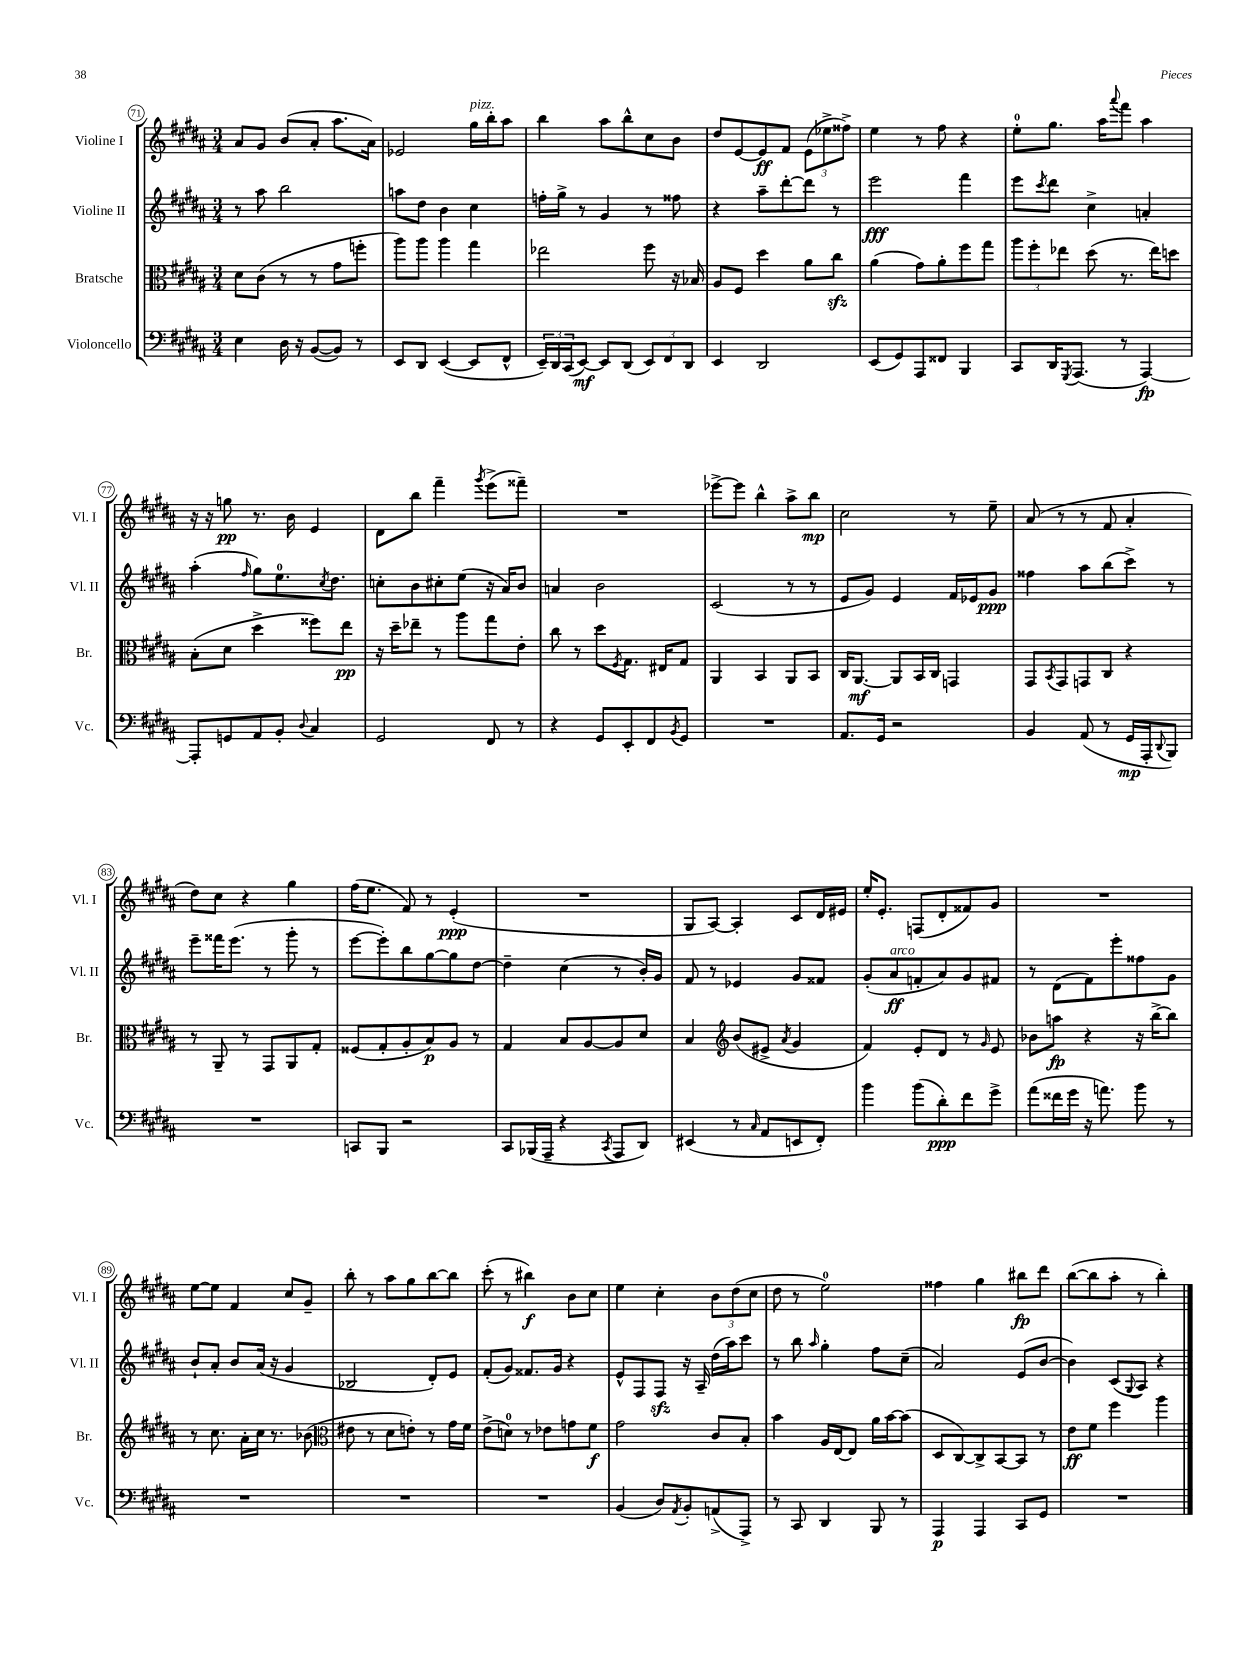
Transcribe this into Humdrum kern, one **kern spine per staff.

**kern	**kern	**kern	**kern
*staff4	*staff3	*staff2	*staff1
*clefF4	*clefC3	*clefG2	*clefG2
*k[f#c#g#d#a#]	*k[f#c#g#d#a#]	*k[f#c#g#d#a#]	*k[f#c#g#d#a#]
*M3/4	*M3/4	*M3/4	*M3/4
4E	8d#	8r	8a#
.	(8c#	8aa#	8g#
16D#	8r	2bb	(8b
16r	.	.	.
([8BB	8r	.	8a#'
8BB])	8g#	.	8.aa#
8r	8ff'	.	.
.	.	.	16a#)
=	=	=	=
8EE	8aa#)	8aa	2e-
8DD#	8aa#	8dd#	.
([4EE	4aa#	4b	.
8EE]	4gg#	4cc#	16gg#
.	.	.	16bb'
8FF#^^	.	.	8aa#
=	=	=	=
24EE~)	2ee-	16ff'	4bb
24DD#	.	.	.
.	.	16gg#^	.
(24CC#	.	.	.
[8EE)	.	8r	.
8EE]	.	4g#	8aa#
(8DD#	.	.	8bb^^
12EE)	8ff#	8r	8cc#
12FF#	.	.	.
.	16r	8ff##	8b
12DD#	.	.	.
.	16B-	.	.
=	=	=	=
4EE	8A#	4r	8dd#
.	8F#	.	[8e
2DD#	4dd#	8aa#~	8e]
.	.	[8ddd#'	8f#
.	8a#	8ddd#]	(12e
.	.	.	12ee-^
.	8cc#	8r	.
.	.	.	12ff##^)
=	=	=	=
(8EE	(4a#	2eee	4ee
8GG#)	.	.	.
8AAA#	8g#)	.	8r
8FF##	8a#'	.	8ff#
4BBB	8ff#	4fff#	4r
.	8gg#	.	.
=	=	=	=
8CC#	12aa#	8eee	8ee'
.	12ff#'	.	.
.	.	8qccc#	.
16DD#	.	8ddd#	8.gg#
.	12ee-	.	.
8qGGG#	.	.	.
(8.AAA#	.	.	.
.	(8dd#	4cc#^	.
.	.	.	16aa#
.	.	.	8qqaaa#
8r	8.r	.	8fff#
[4AAA#)	.	4a'	4aa#
.	16ee-)	.	.
.	8dd	.	.
=	=	=	=
8AAA#']	(8B'	(4aa#'	16r
.	.	.	16r
8GG	8d#	.	8gg
.	.	16qqff#	.
8AA#	4dd#^	8gg#)	8.r
8BB'	.	8.ee	.
.	.	.	16b
8qqD#	.	.	.
4C#	8ff##)	.	4e
.	.	8qcc#	.
.	.	8.dd#	.
.	8ee	.	.
=	=	=	=
2GG#	16r	8cc'	8d#
.	16dd#~	.	.
.	8ee-~	8b	8bb
.	8r	8cc#'	4fff#~
.	8aa#	(8ee	.
.	.	.	8qggg#
8FF#	8gg#	16r	(8eee^
.	.	16a#)	.
8r	8e'	8b	8fff##~)
=	=	=	=
4r	8cc#	4a	2.r
.	8r	.	.
8GG#	8dd#	2b	.
.	8qF#	.	.
8EE'	8.G#	.	.
8FF#	.	.	.
.	16E#	.	.
8qBB	.	.	.
8GG#	8G#	.	.
=	=	=	=
2.r	4AA#	(2c#	[8eee-^
.	.	.	8eee-]
.	4BB	.	4bb^^
.	8AA#	8r	8aa#^
.	8BB	8r	8bb
=	=	=	=
8.AA#	16C#	8e	2cc#
.	[8.AA#	.	.
.	.	8g#)	.
16GG#	.	.	.
2r	8AA#]	4e	.
.	16BB	.	.
.	16C#	.	.
.	4GG	16f#	8r
.	.	16e-	.
.	.	8g#	8ee~
=	=	=	=
4BB	8GG#	4ff##	(8a#
.	8qBB	.	.
.	8GG#	.	8r
(8AA#	8GG	8aa#	8r
8r	8C#	(8bb	8f#
16GG#	4r	8ccc#^)	4a#'
16AAA#'	.	.	.
8qqDD#	.	.	.
8BBB)	.	8r	.
=	=	=	=
2.r	8r	8eee~	8dd#)
.	8AA#~	16fff##	8cc#
.	.	(8.eee	.
.	8r	.	4r
.	8GG#	8r	.
.	8AA#	8ggg#'	4gg#
.	8G#'	8r	.
=	=	=	=
8CC	(8F##	[8eee	(16ff#
.	.	.	8.ee
8BBB	8G#'	8eee'])	.
2r	8A#'	8bb	8f#)
.	8B)	[8gg#	8r
.	8A#	8gg#]	(4e'
.	8r	[8dd#	.
=	=	=	=
8CC#	4G#	4dd#~]	2.r
(16BBB-	.	.	.
16AAA#~	.	.	.
4r	8B	(4cc#	.
.	[8A#	.	.
8qCC#	.	.	.
8AAA#	8A#]	8r	.
8DD#)	8d#	16b')	.
.	.	16g#	.
=	=	=	=
(4EE#	4B	8f#	8G#
.	.	8r	[8A#)
*	*clefG2	*	*
8r	(8b	4e-	4A#']
16qqC#	.	.	.
8AA#	8e#^	.	.
.	8qa#	.	.
8EE	4g#	8g#	8c#
8FF#')	.	8f##	16d#
.	.	.	16e#
=	=	=	=
4b	4f#)	(8g#'	16ee'
.	.	.	8.e'
.	.	8a#	.
(8b	8e'	8f'	(8F
8d#')	8d#	8a#)	8d#'
8f#	8r	8g#	8f##)
.	16qqg#	.	.
8g#^	8e	8f#	8g#
=	=	=	=
(8a#	8b-	8r	2.r
16f##	8aa	(8d#	.
16g#	.	.	.
16r	4r	8f#)	.
8.a)	.	.	.
.	.	8eee'	.
8b	16r	8ff##	.
.	[16bb^	.	.
8r	8bb]	8g#	.
=	=	=	=
2.r	8r	8b`	[8ee
.	8.cc#	8a#'	8ee]
.	.	8b	4f#
.	16a#'	.	.
.	16cc#	(16a#	.
.	8.r	16r	.
.	.	4g#	8cc#
.	(8b-	.	8g#~
=	=	=	=
*	*clefC3	*	*
2.r	8e#	2B-	8bb'
.	8r	.	8r
.	8d#	.	8aa#
.	8e')	.	8gg#
.	8r	8d#')	[8bb
.	16g#	8e	8bb]
.	16f#	.	.
=	=	=	=
2.r	(8e^	(8f#'	(8ccc#'
.	8d)	8g#)	8r
.	8r	8.f##	4bb#)
.	8e-	.	.
.	.	16g#	.
.	8g	4r	8b
.	8f#	.	8cc#
=	=	=	=
(4BB	2g#	8e^^	4ee
.	.	8F#	.
8D#)	.	8F#	4cc#'
8qAA#	.	.	.
8BB'	.	16r	.
.	.	16A#~	.
(8AA^	8c#	(16dd#	12b
.	.	16aa#)	.
.	.	.	(12dd#
8AAA#^)	8B'	8ccc#	.
.	.	.	12cc#
=	=	=	=
8r	4b	8r	8dd#
8CC#	.	8bb	8r
.	.	16qqaa#	.
4DD#	16A#	4gg#'	2ee)
.	[16E	.	.
.	8E]	.	.
8BBB	16a#	8ff#	.
.	[16b	.	.
8r	(8b]	(8cc#~	.
=	=	=	=
4AAA#	8D#	2a#)	4ff##
.	[8C#)	.	.
4AAA#	8C#^]	.	4gg#
.	[8BB	.	.
8CC#	8BB]	(8e	8bb#
8GG#	8r	[8b	8ddd#
=	=	=	=
2.r	8e	4b])	([8bb
.	8f#	.	8bb]
.	4ff#	(8c#	8aa#'
.	.	8qqG#	.
.	.	8A#)	8r
.	4aa#	4r	4bb')
==	==	==	==
*-	*-	*-	*-
